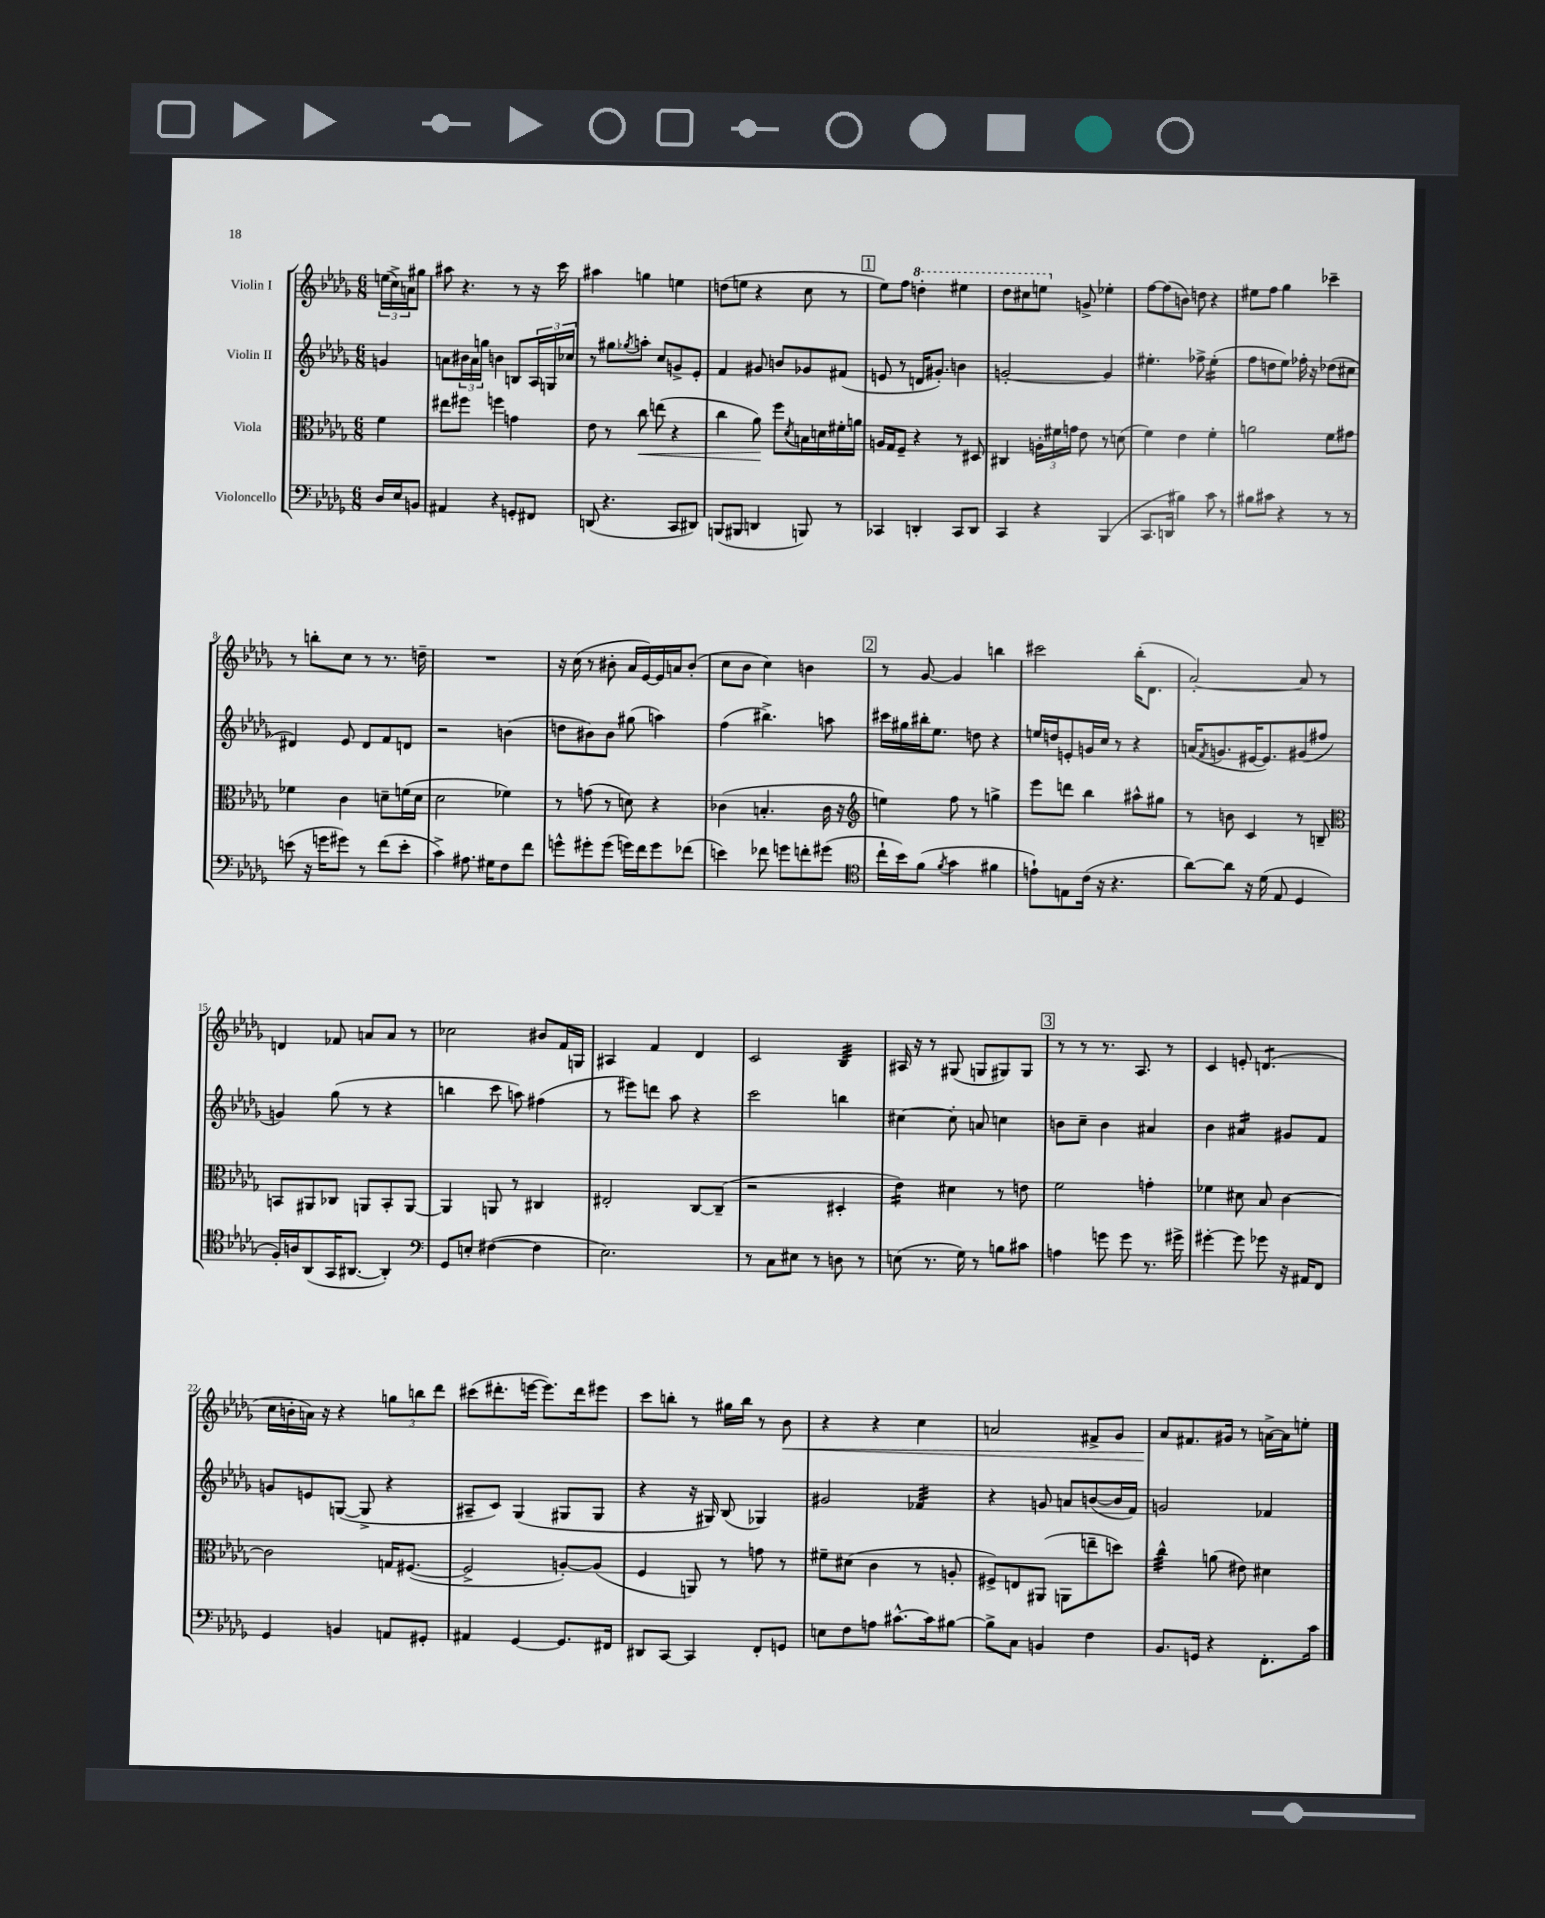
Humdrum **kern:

**kern	**kern	**kern	**kern
*staff4	*staff3	*staff2	*staff1
*clefF4	*clefC3	*clefG2	*clefG2
*k[b-e-a-d-g-]	*k[b-e-a-d-g-]	*k[b-e-a-d-g-]	*k[b-e-a-d-g-]
*M6/8	*M6/8	*M6/8	*M6/8
16D-/LL	4f\	4g/	(24ee\LL
.	.	.	24cc^\)
16E-/J	.	.	.
.	.	.	24a\J
8BB/J	.	.	8gg#\J
=	=	=	=
4AA#/	8ee#\L	8a\L	8aa#\
.	8ff#\J	24b#\L	4.r
.	.	24a\	.
.	.	24gg\JJ	.
4r	4ff\	4b\	.
8GG'/L	4g\	8B/L	8r
8FF#/J	.	24A-/L	16r
.	.	24G/	.
.	.	.	16ccc\
.	.	24cc-/JJ	.
=	=	=	=
(8DD/	8e-\	8r	4aa#\
4.r	8r	8gg#\L	.
.	.	8qgg-/	.
.	8cc\	8aa'\J	4gg\
.	(8ee\	8cc/L	.
8CC/L	4r	8g^/	4ee\
8DD#/J)	.	8e-'/J	.
=	=	=	=
(8BBB/L	4cc\	4f/	(8dd\L
8BBB#/J	.	.	8ee\J
4DD/	8a-\)	8g#/	4r
.	8ff\L	8b/L	.
.	8qd-/	.	.
8BBB/)	16B\L	8g-/	8cc\
.	16d\	.	.
8r	16f#'\	(8f#/J	8r
.	16a\JJ	.	.
=	=	=	=
4CC-/	16A/LL	8e/	8ee-\L)
.	16G-/J	.	.
.	8F~/J	8r	8ff\J
4DD'/	4r	16d/LK	4ddd'\
.	.	8.g#'/J)	.
8CC-/L	8r	4b\	4eee#\
8DD/J	8D#/	.	.
=	=	=	=
4CC/	4C#/	[2g'/	8ddd-\L
.	.	.	8ccc#\
4r	24A'\LL	.	8eee\J
.	24f#\	.	.
.	24g\JJ	.	.
.	8e-\	.	8g^/
(4BBB-/	8r	4g/]	4ee-'\
.	(8d\	.	.
=	=	=	=
8.CC/L	4f\)	4.ee#'\	[8ff\L
.	.	.	(8ff\]
16DD/Jk	.	.	.
4B#\)	4e-\	.	8b\J)
.	.	8ff-^\	8dd\
8c\	4f'\	(4ee#'\	4r
8r	.	.	.
=	=	=	=
8B#\L	2a\	8ff\L	8ee#\L
8c#\J	.	8dd\	8ff\J
4r	.	8ee-\J)	4gg-\
.	.	16ff-'\	.
.	.	16r	.
8r	8f\L	(8dd-\L	4ccc-~\
8r	8g#\J	8cc#\J	.
=	=	=	=
(8e\	4f-\	4d#/)	8r
16r	.	.	8bb'\L
16g\LK	.	.	.
8g#\J)	4c\	8e-/	8cc\J
8r	.	8d#/L	8r
(8f\L	8d~\L	8f/	8.r
8e'\J	(16f\L	8d/J	.
.	16d\JJ	.	16dd~\
=	=	=	=
4c^\)	2d-\	2r	2.r
8.A#\	.	.	.
16G#\LK	.	.	.
8F\	4f-\)	(4b\	.
8f\J	.	.	.
=	=	=	=
8g^^\L	8r	8dd\L	16r
.	.	.	(16cc\
8g#'\	(8g\	8b#\)	8r
(8g#\J	8r	8b#\J	8b#'\
16g\LL)	8d\)	(8gg#\	16a-/LL
16f\J	.	.	[16e-/)
8g\	4r	4aa\)	16e-/]
.	.	.	16a/J
(8f-\J	.	.	(8b#'/J
=	=	=	=
4e\)	(4c-\	(4ff\	8cc\L
.	.	.	8b-\J
8f-\	4.B'/	4.bb#^\)	4cc\)
8g\L	.	.	.
8f'\	.	.	4b\
(8g#\J	16c-\	8aa\	.
.	16r	.	.
=	=	=	=
*clefC4	*clefG2	*	*
16cc`\LL	4ee\)	16ccc#\LL	8r
16b-\J)	.	16gg#\	.
(8f\J	.	16bb#'\J	[8g-/
.	.	8.ee-\J	.
8qf/	.	.	.
4g-\	8ff\	.	4g-/]
.	8r	8dd\	.
4f#\	4gg^\	4r	4bb\
=	=	=	=
8e`\L)	8eee-\L	16ee/LL	2ccc#\
.	.	16dd/J	.
8E\	8ddd\J	8e'/	.
(16c\Jk	4bb-\	16g/L	.
16r	.	16cc/JJ	.
4.r	.	8r	.
.	8aa#^^\L	4r	(16bb-'\LK
.	.	.	8.d-\J
.	8gg#\J	.	.
=	=	=	=
[8a-\L)	8r	(16a/LK	[2a-'/)
.	.	8qf/	.
.	.	8.g/	.
8a-\]J	8b\	.	.
16r	4c/	[16e#/K	.
(16d-\	.	8.e#/])	.
8E-/	.	.	.
4D-/	8r	(8g#/	8a-/]
.	8B~/	8ff#/J	8r
=	=	=	=
*	*clefC3	*	*
16F'/LL)	8BB/L	4g/)	4d/
16A/J	.	.	.
(8AA-/	8AA#/	.	.
16GG-/K	8C-/J	(8gg-\	8f-/
[8.AA#/J	.	.	.
.	8AA/L	8r	8a/L
4AA#'/])	8BB'/	4r	8a/J
.	[8AA/J	.	8r
=	=	=	=
*clefF4	*	*	*
8GG-/L	4AA/]	4bb\	2cc-\
8E'/J	.	.	.
([4F#\	8AA/	8ccc\	.
.	8r	8aa\)	.
4F#\]	4C#/	(4ff#\	8b#/L
.	.	.	16f/L
.	.	.	16G/JJ
=	=	=	=
2.E-\)	2E#'/	8r	4A#/
.	.	8eee#\L)	.
.	.	8ddd\J	4f/
.	.	8aa-\	.
.	[8C/L	4r	4d-/
.	(8C~/]J	.	.
=	=	=	=
8r	2r	2ccc\	2c/
8C\L	.	.	.
8E#\J	.	.	.
8r	.	.	.
8D\	4D#'/	4bb\	4B-/
8r	.	.	.
=	=	=	=
(8E\	4e-\)	[4cc#\	16A#/
.	.	.	16r
8.r	.	.	8r
.	4d#\	8cc#'\]	(8G#/
16G-\)	.	.	.
8r	.	8a/	8G/L
8B\L	8r	4cc\	8G#/)
8c#\J	8e\	.	8G#/J
=	=	=	=
4A\	2f\	8b\L	8r
.	.	8cc~\J	8r
8g\	.	4b\	8.r
8g\	.	.	.
.	.	.	8.A-/
8.r	4g'\	4a#/	.
.	.	.	8r
16g#^\	.	.	.
=	=	=	=
[4g#'\	4f-\	4b-\	4c/
8g#\]	8d#\	4a#/	8e'/
8g-\	8B-/	.	(4.d/
16r	[4c\	8g#/L	.
16AA#/LK	.	.	.
8FF/J	.	8f/J	.
=	=	=	=
4GG-/	2c\]	8g/L	16cc\LL
.	.	.	16b'\
.	.	8e/	16a\JJ)
.	.	.	16r
4BB/	.	([8G/J	4r
.	.	8G^/]	.
8AA/L	16G/LK	4r	12gg\L
.	([8.F#/J	.	.
.	.	.	12bb\
8GG#'/J	.	.	.
.	.	.	12ddd-\J
=	=	=	=
4AA#/	2F#^/]	8A#~/L	(8ccc#\L
.	.	8c/J)	8.ddd#'\
[4GG-/	.	(4G-/	.
.	.	.	[16eee\Jk
.	.	.	8.eee\]L)
8.GG-/]L	[8A'/L)	8G#/L	.
.	.	.	16ddd#\k
.	(8A/]J	8G#/J	8eee#\J
16FF#/Jk	.	.	.
=	=	=	=
8DD#/L	4F/	4r	8ccc\L
[8CC/J	.	.	8bb'\J
4CC/]	8AA/)	16r	8r
.	.	16G#/)	.
.	8r	(8B-/	16gg#\LL
.	.	.	16bb\JJ
8FF'/L	8g\	4G-/)	8r
8GG/J	8r	.	8b-\
=	=	=	=
8E\L	8f#~\L	2g#/	4r
8F\	(8d#\J	.	.
8A\J	4c\	.	4r
[8.c#^^\L	.	.	.
.	8r	4f-/	4cc\
16c#\]k	.	.	.
[8B#\J	8A'/	.	.
=	=	=	=
8B#^\]L	8F#^/L)	4r	2a/
8C\J	8E/	.	.
4BB/	(8AA#/J	8g/	.
.	8AA\L	8a/L	.
4F\	8ee~\	([8b/	8f#^/L
.	8dd\J)	16b/]L	8g-/J
.	.	16f/JJ)	.
=	=	=	=
8.BB-/L	4cc^^\	2g/	8a-/L
.	.	.	8.f#/
16GG/Jk	.	.	.
4r	(8a\	.	.
.	.	.	16g#/Jk
.	8e#\)	.	8r
8.FF'\L	4d#\	4f-/	[16a^\LL
.	.	.	16a\]J
.	.	.	8ee'\J
16c\Jk	.	.	.
==	==	==	==
*-	*-	*-	*-
